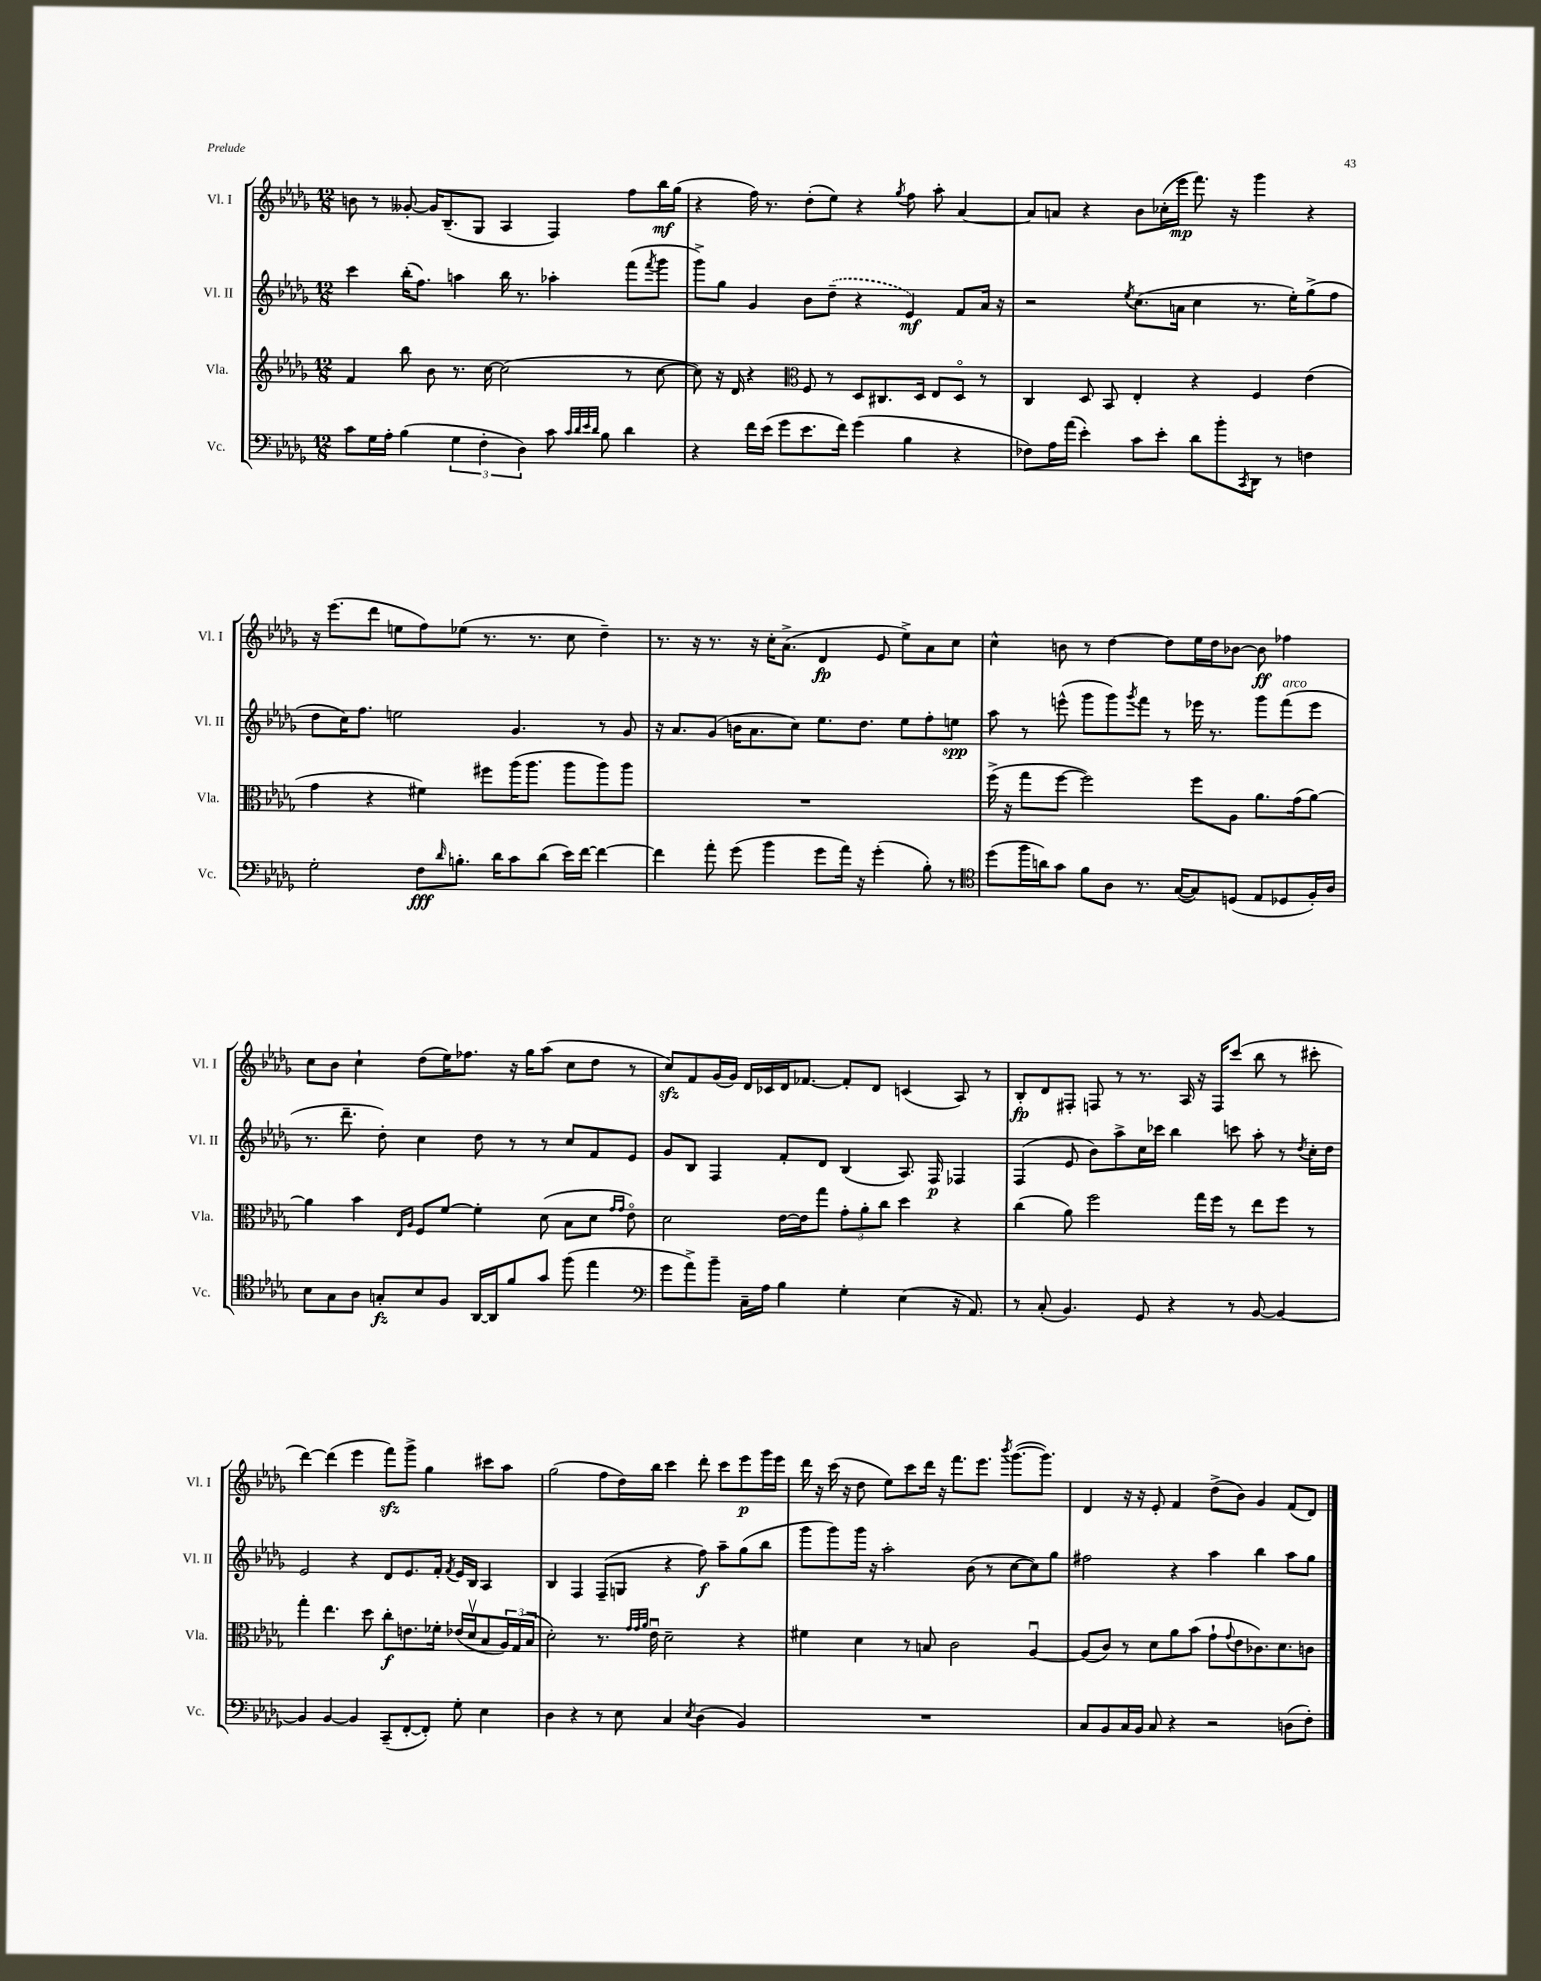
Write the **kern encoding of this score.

**kern	**dynam	**kern	**dynam	**kern	**dynam	**kern	**dynam
*part4	*part4	*part3	*part3	*part2	*part2	*part1	*part1
*staff4	*staff4	*staff3	*staff3	*staff2	*staff2	*staff1	*staff1
*I"Vc.	*	*I"Vla.	*	*I"Vl. II	*	*I"Vl. I	*
*I'Vc.	*	*I'Vla.	*	*I'Vl. II	*	*I'Vl. I	*
*clefF4	*	*clefG2	*	*clefG2	*	*clefG2	*
*k[b-e-a-d-g-]	*	*k[b-e-a-d-g-]	*	*k[b-e-a-d-g-]	*	*k[b-e-a-d-g-]	*
*M12/8	*	*M12/8	*	*M12/8	*	*M12/8	*
=19	=19	=19	=19	=19	=19	=19	=19
8c\L	.	4f/	.	4ccc\	.	8bn\	.
16G-\L	.	.	.	.	.	8r	.
16A-'\JJ	.	.	.	.	.	.	.
(4B-\	.	8bb-\	.	(16bb-'\KL	.	[8g--X'/	.
.	.	.	.	8.ff\J)	.	.	.
.	.	8b-\	.	.	.	16g--/KL]	.
.	.	.	.	.	.	(8.B-~/	.
6G-\	.	8.r	.	4aan\	.	.	.
.	.	.	.	.	.	8G-/J	.
6F'\	.	.	.	.	.	.	.
.	.	[16cc\	.	.	.	.	.
.	.	(2cc\]	.	16bb-\	.	4A-/	.
.	.	.	.	8.r	.	.	.
6D-\)	.	.	.	.	.	.	.
8c\	.	.	.	4aa-X'\	.	4F/)	.
32qqc/LLL	.	.	.	.	.	.	.
32qqd-/	.	.	.	.	.	.	.
32qqe-/	.	.	.	.	.	.	.
32qqd-/JJJ	.	.	.	.	.	.	.
8B-\	.	.	.	.	.	.	.
4d-\	.	8r	.	(8fff\L	.	8ff\L	.
.	.	.	.	8qfff/	.	.	.
.	.	[8cc\	.	8ggg-\J	.	16bb-\L	mf
.	.	.	.	.	.	(16gg-\JJ	.
=20	=20	=20	=20	=20	=20	=20	=20
4r	.	8cc\])	.	8ggg-^\L)	.	4r	.
.	.	16r	.	8gg-\J	.	.	.
.	.	16d-/	.	.	.	.	.
16f\LL	.	4r	.	4g-/	.	16ff\)	.
(16e-\JJ	.	.	.	.	.	8.r	.
8g-\L	.	.	.	.	.	.	.
*	*	*clefC3	*	*	*	*	*
8.e-\	.	8F/	.	8b-\L	.	(8dd-'\L	.
.	.	8r	.	(8dd-~\J	.	8ee-\J)	.
16f\Jk)	.	.	.	.	.	.	.
(4g-\	.	8D-/L	.	4r	.	4r	.
.	.	8.C#X/	.	.	.	.	.
.	.	.	.	.	.	8qgg-/	.
4B-\	.	.	.	4e-/)	mf	8ff\	.
.	.	16D-/Jk	.	.	.	.	.
.	.	8E-/L	.	.	.	8aa-'\	.
4r	.	8D-/J	.	8f/L	.	[4a-/	.
.	.	8r	.	16a-/Jk	.	.	.
.	.	.	.	16r	.	.	.
=21	=21	=21	=21	=21	=21	=21	=21
8F-X\L)	.	4C/	.	2r	.	8a-/L]	.
16A-\L	.	.	.	.	.	8an/J	.
(16a-\JJ	.	.	.	.	.	.	.
4e-'\)	.	8D-/	.	.	.	4r	.
.	.	8BB-/	.	.	.	.	.
.	.	.	.	8qee-/	.	.	.
8c\L	.	4E-'/	.	(8.cc\L	.	8b-\L	.
8e-'\J	.	.	.	.	.	(16cc-X'\L	.
.	.	.	.	16an\Jk	.	16eee-\JJ	mp
8d-\L	.	4r	.	4cc\	.	8.fff\)	.
8b-'\	.	.	.	.	.	.	.
.	.	.	.	.	.	16r	.
8qCC/	.	.	.	.	.	.	.
8DD-\J	.	4F/	.	8.r	.	4ggg-\	.
8r	.	.	.	.	.	.	.
.	.	.	.	16ee-'\KL)	.	.	.
4Fn\	.	(4e-\	.	(8gg-^\	.	4r	.
.	.	.	.	8ff\J	.	.	.
!!LO:LB:g=z
=22	=22	=22	=22	=22	=22	=22	=22
2G-'\	.	4g-\	.	8dd-\L	.	16r	.
.	.	.	.	.	.	(8.eee-\L	.
.	.	.	.	16cc\K)	.	.	.
.	.	.	.	8.ff\J	.	.	.
.	.	4r	.	.	.	8ddd-\J	.
.	.	.	.	2een\	.	8een\L	.
8F\L	fff	4f#X\)	.	.	.	8ff\)	.
16qqd-/	.	.	.	.	.	.	.
8.Bn'\J	.	.	.	.	.	(8ee-X\J	.
.	.	8ff#X\L	.	.	.	8.r	.
16d-\KL	.	.	.	.	.	.	.
8c\	.	(16aa-\K	.	4.g-/	.	.	.
.	.	8.aa-\J	.	.	.	8.r	.
(8d-\J	.	.	.	.	.	.	.
16e-\LL)	.	8aa-\L	.	.	.	8cc\	.
[16f\JJ	.	.	.	.	.	.	.
4f\_	.	8aa-\)	.	8r	.	4dd-~\)	.
.	.	8aa-\J	.	8g-/	.	.	.
=23	=23	=23	=23	=23	=23	=23	=23
4f\]	.	1.r	.	16r	.	8.r	.
.	.	.	.	8.a-/L	.	.	.
.	.	.	.	.	.	16r	.
8a-'\	.	.	.	(8g-/J	.	8.r	.
(8g-\	.	.	.	16bn\KL	.	.	.
.	.	.	.	8.a-\	.	16r	.
4b-\	.	.	.	.	.	16cc'\KL	.
.	.	.	.	.	.	(8.a-^\J	.
.	.	.	.	8cc\J)	.	.	.
8g-\L	.	.	.	8.ee-\L	.	4d-/	fp
16a-\Jk)	.	.	.	.	.	.	.
16r	.	.	.	8.dd-\J	.	.	.
(4g-'\	.	.	.	.	.	8e-/	.
.	.	.	.	8ee-\L	.	8ee-^\L)	.
8B-'\)	.	.	.	8ff'\	.	8a-\	.
8r	.	.	.	8een\J	spp	8cc\J	.
=24	=24	=24	=24	=24	=24	=24	=24
*clefC4	*	*	*	*	*	*	*
(8dd-\L	.	(16ff^\	.	8aa-\	.	4cc^^\	.
.	.	16r	.	.	.	.	.
16ff\L	.	8gg-\L	.	8r	.	.	.
16an\J)	.	.	.	.	.	.	.
8g-\J	.	[8ff\J	.	(8eeen^^\	.	8bn\	.
8f\L	.	2ff\])	.	8ggg-\L	.	8r	.
8A-\J	.	.	.	8ggg-\)	.	[4dd-\	.
.	.	.	.	8qggg-/	.	.	.
8.r	.	.	.	8fff\J	.	.	.
.	.	.	.	8r	.	8dd-\L]	.
([16G-/KL	.	.	.	.	.	.	.
8G-/])	.	8ff\L	.	16eee-X\	.	16ee-\L	.
.	.	.	.	8.r	.	16dd-\J	.
(8Dn/J	.	8A-\J	.	.	.	[8b-X\J	.
8E-/L	.	8.a-\L	.	8ggg-\L	.	8b-\]	ff
!	!	!	!	!LO:TX:a:i:t=arco	!	!	!
8D-X/	.	.	.	(8fff\	.	4ff-X\	.
.	.	(16g-\k	.	.	.	.	.
16F'/L)	.	[8a-\J)	.	8eee-\J	.	.	.
16A-/JJ	.	.	.	.	.	.	.
!!LO:LB:g=z
=25	=25	=25	=25	=25	=25	=25	=25
8B-\L	.	4a-\]	.	8.r	.	8cc\L	.
8G-\	.	.	.	.	.	8b-\J	.
.	.	.	.	8.ddd-~\	.	.	.
8A-\J	.	4b-\	.	.	.	4cc`\	.
8Gn'/L	fz	.	.	8dd-'\)	.	.	.
.	.	16qqE-/LL	.	.	.	.	.
.	.	16qqA-/JJ	.	.	.	.	.
8B-/	.	8F/L	.	4cc\	.	(8dd-\L	.
8F/J	.	[8f/J	.	.	.	16ee-\K)	.
.	.	.	.	.	.	8.ff-X\J	.
[16AA-/LL	.	4f'\]	.	8dd-\	.	.	.
16AA-/J]	.	.	.	.	.	.	.
8f/	.	.	.	8r	.	16r	.
.	.	.	.	.	.	16gg-\KL	.
8g-/J	.	(8d-\	.	8r	.	(8aa-\J	.
(8ff\	.	8B-\L	.	8cc/L	.	8cc\L	.
4ee-\	.	8d-\J	.	8f/	.	8dd-\J	.
.	.	16qqg-/LL	.	.	.	.	.
.	.	16qqg-/JJ	.	.	.	.	.
.	.	8e-\)	.	8e-/J	.	8r	.
=26	=26	=26	=26	=26	=26	=26	=26
*clefF4	*	*	*	*	*	*	*
8g-\L	.	2d-\	.	8g-/L	.	8cczz/L)	.
8a-^\)	.	.	.	8B-/J	.	8f/	.
8b-~\J	.	.	.	4F/	.	(16g-/L	.
.	.	.	.	.	.	16g-/JJ)	.
16C~\LL	.	.	.	.	.	16d-/LL	.
16A-\JJ	.	.	.	.	.	16c-X/	.
4B-\	.	[16e-\LL	.	8f'/L	.	16d-/J	.
.	.	16e-\J]	.	.	.	[8.f-X/J	.
.	.	8gg-\J	.	8d-/J	.	.	.
4G-'\	.	12g-'\L	.	(4B-/	.	8f-'/L]	.
.	.	12a-'\	.	.	.	.	.
.	.	.	.	.	.	8d-/J	.
.	.	12cc\J	.	.	.	.	.
(4E-\	.	4dd-\	.	8.A-/)	.	(4cn/	.
.	.	.	.	16F/	p	.	.
16r	.	4r	.	4F-X/	.	8A-/)	.
8.AA-/)	.	.	.	.	.	.	.
.	.	.	.	.	.	8r	.
=27	=27	=27	=27	=27	=27	=27	=27
8r	.	(4cc\	.	(4F/	.	8B-'/L	fp
(8C'/	.	.	.	.	.	8d-/	.
4.BB-/)	.	8a-\)	.	8e-/	.	8F#X'/J	.
.	.	2ff\	.	8b-\L)	.	8Fn/	.
.	.	.	.	8aa-^\	.	8r	.
8GG-/	.	.	.	16cc\L	.	8.r	.
.	.	.	.	16ccc-X\JJ	.	.	.
4r	.	.	.	4bb-\	.	.	.
.	.	.	.	.	.	16A-/	.
.	.	16gg-\LL	.	.	.	16r	.
.	.	16ff\JJ	.	.	.	16F/KL	.
8r	.	8r	.	8cccn\	.	(8ccc/J	.
[8BB-/	.	8ee-\L	.	8aa-'\	.	8bb-\	.
4BB-/_	.	8ff\J	.	8r	.	8r	.
.	.	.	.	8qdd-/	.	.	.
.	.	8r	.	16cc'\LL	.	8ccc#X'\	.
.	.	.	.	16dd-\JJ	.	.	.
!!LO:LB:g=z
=28	=28	=28	=28	=28	=28	=28	=28
4BB-/]	.	4gg-'\	.	2e-/	.	[4ddd-\)	.
[4BB-/	.	4.ee-\	.	.	.	(4ddd-\]	.
4BB-/]	.	.	.	4r	.	4eee-\	.
.	.	8dd-\	.	.	.	.	.
(8CC~/L	.	8cc'\L	f	8d-/L	.	8fffzz\L)	.
[8FF'/	.	8.en\	.	8.e-/	.	8ggg-^\J	.
8FF'/J])	.	.	.	.	.	4gg-\	.
.	.	16f-X'\Jk	.	16f'/Jk	.	.	.
.	.	.	.	8qf/	.	.	.
8G-'\	.	(16e-X/LL	.	16e-/LL	.	.	.
.	.	16d-v/J	.	16B-/JJ	.	.	.
4E-\	.	8B-/	.	4A-/	.	8ccc#X\L	.
.	.	24A-/L)	.	.	.	8aa-\J	.
.	.	(24G-/	.	.	.	.	.
.	.	24B-/JJ	.	.	.	.	.
=29	=29	=29	=29	=29	=29	=29	=29
4D-\	.	2d-'\)	.	4B-/	.	(2gg-\	.
4r	.	.	.	4F/	.	.	.
8r	.	8.r	.	(8F~/L	.	8ff\L	.
8E-\	.	.	.	8Gn/J	.	16dd-\L)	.
.	.	32qqg-/LLL	.	.	.	.	.
.	.	32qqg-/	.	.	.	.	.
.	.	32qqa-/JJJ	.	.	.	.	.
.	.	16e-u\	.	.	.	16bb-\JJ	.
4C/	.	2d-~\	.	4r	.	4ccc\	.
8qE-/	.	.	.	.	.	.	.
(4D-\	.	.	.	8ff\)	f	8ddd-'\	.
.	.	.	.	8aa-~\L	.	8ccc\L	.
4BB-/)	.	4r	.	(8gg-\	.	8eee-\	p
.	.	.	.	8bb-\J	.	16ggg-\L	.
.	.	.	.	.	.	16eee-\JJ	.
=30	=30	=30	=30	=30	=30	=30	=30
1.r	.	4f#X\	.	8ggg-\L	.	16ddd-\	.
.	.	.	.	.	.	16r	.
.	.	.	.	8ggg-\)	.	(16ccc\	.
.	.	.	.	.	.	16r	.
.	.	4d-\	.	16ggg-\Jk	.	8dd-\	.
.	.	.	.	16r	.	.	.
.	.	.	.	2aa-'\	.	8ee-\L)	.
.	.	8r	.	.	.	8ccc\	.
.	.	8Bn/	.	.	.	16ddd-\Jk	.
.	.	.	.	.	.	16r	.
.	.	2c\	.	.	.	8.fff\L	.
.	.	.	.	(8b-\	.	.	.
.	.	.	.	.	.	8.eee-\J	.
.	.	.	.	8r	.	.	.
.	.	.	.	.	.	8qbbb-/	.
.	.	.	.	[8cc\L	.	([8.ggg-\L	.
.	.	[4A-u/	.	8cc\])	.	.	.
.	.	.	.	.	.	8.ggg-\J])	.
.	.	.	.	8gg-\J	.	.	.
=31	=31	=31	=31	=31	=31	=31	=31
8C/L	.	(8A-/L]	.	2ff#X\	.	4d-/	.
8BB-/	.	8c/J)	.	.	.	.	.
16C/L	.	8r	.	.	.	16r	.
16BB-/JJ	.	.	.	.	.	16r	.
8C/	.	8d-\L	.	.	.	8e-'/	.
4r	.	8a-\	.	4r	.	4f/	.
.	.	(8b-\J	.	.	.	.	.
2r	.	8g-`\L	.	4aa-\	.	(8dd-^\L	.
.	.	8qqg-/	.	.	.	.	.
.	.	8e-\	.	.	.	8b-\J)	.
.	.	8.c-X\)	.	4bb-\	.	4g-/	.
.	.	8.d-\	.	.	.	.	.
(8Dn\L	.	.	.	8aa-\L	.	(8f/L	.
8F'\J)	.	8cn\J	.	8gg-\J	.	8d-/J)	.
==	==	==	==	==	==	==	==
*-	*-	*-	*-	*-	*-	*-	*-
